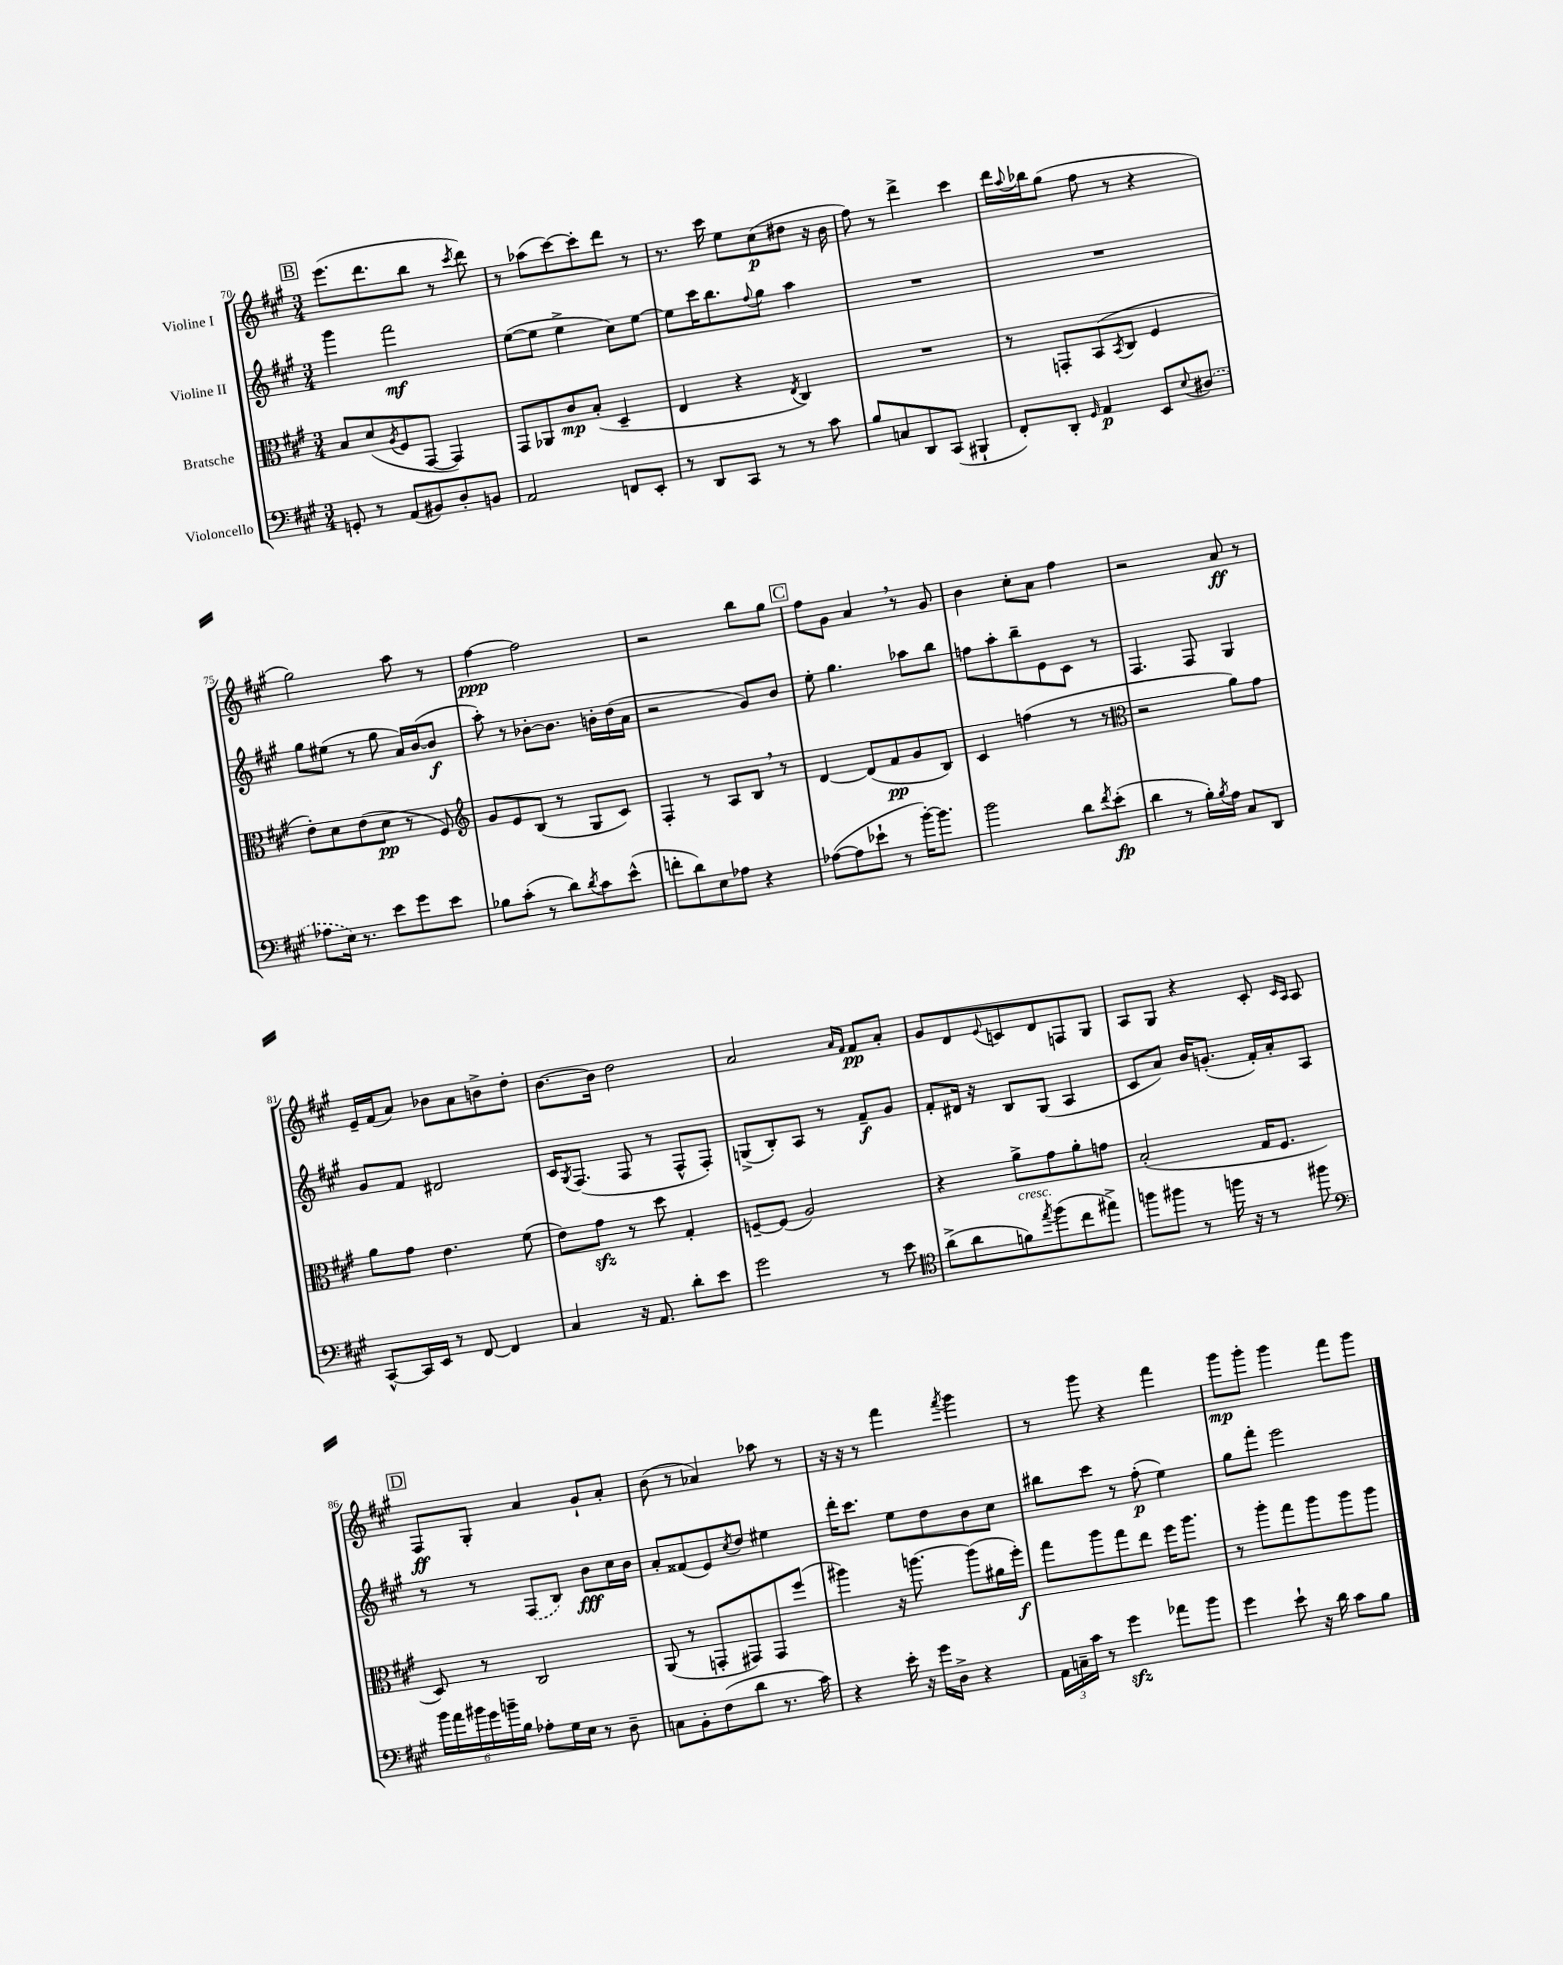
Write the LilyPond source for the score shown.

<<
\new StaffGroup <<
\new Staff = "s0" \with { instrumentName = "Violine I" } {
    \clef treble \key a \major \numericTimeSignature \time 3/4
    \mark \markup { \box "B" } e'''8.( d'''8. b''8 r8 \acciaccatura { cis'''8 } d'''8) |
    r8 aes''8( cis'''8~) cis'''8-. d'''8 r8 |
    r8. cis'''16 e''8 cis''8\p( dis''8 r16 b'16 |
    fis''8) r8 d'''4-> cis'''4 |
    d'''16 \appoggiatura { a''8 } bes''16 gis''8( fis''8 r8 r4 |
    gis''2) a''8 r8 |
    fis''4~\ppp fis''2 |
    r2 b''8 gis''8 |
    \mark \markup { \box "C" } fis''8 gis'8 a'4 \breathe r8 gis'8 |
    b'4 cis''8-. a'8 fis''4 |
    r2 a'8\ff r8 |
    e'16-- fis'16( a'8) bes'8 a'8 b'8-> d''8-. |
    b'8.~ b'16 d''2 |
    a'2 \grace { a'16 fis'16 } fis'8\pp a'8-. |
    gis'8 d'8 \appoggiatura { e'8 } c'8 d'8 f8 gis8 |
    a8 gis8 r4 cis'8-. \grace { cis'16 a16 } a8 |
    \mark \markup { \box "D" } fis8\ff gis8-. a'4 gis'8-! a'8-. |
    b'8( r8 aes'4) aes''8 r8 |
    r16 r16 r8 fis'''4 \acciaccatura { fis'''8 } gis'''4 |
    r8 gis'''8 r4 fis'''4 |
    gis'''8\mp gis'''8-. gis'''4 fis'''8 gis'''8 \bar "|." |
}
\new Staff = "s1" \with { instrumentName = "Violine II" } {
    \clef treble \key a \major \numericTimeSignature \time 3/4
    \mark \markup { \box "B" } gis'''4 fis'''2\mf |
    e''8~( e''8 e''4-> cis''8) e''8~ |
    e''8 cis'''16 b''8. \appoggiatura { fis''8 } gis''8 a''4 |
    R2. |
    R2. |
    gis''8 eis''8( r8 gis''8 a'16) b'16~( b'8\f |
    a''8-.) r8 bes'8~-. bes'8. b'16-. d''16( a'16 |
    r2 gis'8) b'8 |
    \mark \markup { \box "C" } e''8-. gis''4. aes''8 b''8 |
    f''8 a''8-. b''8-- e'8 cis'8 r8 |
    fis4. fis8 gis4 |
    gis'8 fis'8 dis'2 |
    cis'16 \acciaccatura { gis8 } fis8.( fis8 r8 fis8-^ fis8-.) |
    g8->( b8-.) a8 r8 fis'8--\f gis'8 |
    fis'8-. dis'16 r16 b8 gis8( a4 |
    cis'8 a'8) b'16 g'8.-.( fis'16-.) a'16-. a8 |
    \mark \markup { \box "D" } r8 r8 \once \slurDashed fis8( b8) b'8\fff cis''16 b'16 |
    a'8-. fisis'8( e'8) \acciaccatura { cis''8 } d''8 eis''4 |
    d'''16-. cis'''8. e''8 d''8 b'8 cis''8 |
    bis''8 cis'''8 r8 fis''8-.\p( e''4) |
    gis''8 fis'''8-. e'''2 \bar "|." |
}
\new Staff = "s2" \with { instrumentName = "Bratsche" } {
    \clef alto \key a \major \numericTimeSignature \time 3/4
    \mark \markup { \box "B" } b8 d'8( \acciaccatura { a8 } fis8 gis,8~ gis,4) |
    gis,8 aes,8 cis'8\mp b8-.( d4-- |
    e4 r4 \acciaccatura { e8 } cis4) |
    R2. |
    r8 g,8-. b,8( \acciaccatura { b,8 } cis8 fis4 |
    e'8-.) d'8 e'8( d'8\pp r8 fis8) |
    \clef treble gis'8 e'8 b8( r8 gis8 cis'8) |
    fis4-. r8 a8 b8 \breathe r8 |
    \mark \markup { \box "C" } d'4~ d'8( fis'8\pp gis'8 b8) |
    cis'4 f''4( r8 r8 |
    \clef alto r2 a'8) gis'8 |
    a'8 gis'8 e'4. fis'8( |
    e'8) gis'8\sfz r8 d''8 gis4-. |
    f8~-- f8( a2) |
    r4 a'8-> gis'8 a'8-. g'8 |
    b2-.( gis16 fis8. |
    \mark \markup { \box "D" } d8) r8 cis2 |
    a,8( r8 g,8-. gis,8) gis,8 fis''8( |
    ais''4) r16 a''8.~ a''8( ais'16 fis''16-.\f) |
    gis''8 a''8 gis''8 e''8 fis''16 a''8. |
    r8 a''8-. gis''8 a''8 a''8 a''8 \bar "|." |
}
\new Staff = "s3" \with { instrumentName = "Violoncello" } {
    \clef bass \key a \major \numericTimeSignature \time 3/4
    \mark \markup { \box "B" } g,8-. r8 a,8( bis,8) d8-. b,8 |
    a,2 f,8 e,8-. |
    r8 d,8 cis,8 r8 r8 cis'8 |
    b8 c8 d,8 cis,8( bis,,4-! |
    fis,8-.) d,8-. \grace { gis,16 } a,4\p e,8 \appoggiatura { e8 } \once \slurDashed dis8( |
    aes8 e16) r8. e'8 gis'8 e'8 |
    bes8 cis'8-.( r8 d'8) \acciaccatura { d'8 } cis'8 e'8-^( |
    f'8-. d'8) e8 aes8 r4 |
    \mark \markup { \box "C" } aes8~( aes8 ees'8-! r8 b'16~-.) b'8. |
    b'2 d'8 \acciaccatura { fis'8 } e'8-.\fp( |
    d'4 r8 b16-.) \acciaccatura { b8 } a16 cis8 d,8 |
    cis,8~-^ cis,16 e,16 r8 fis,8~ fis,4 |
    cis4 r16 a,8. d'8-. e'8 |
    gis'2 r8 e'8 |
    \clef tenor a'8->( a'8 f'8^\markup { \italic "cresc." }) \acciaccatura { e''8 } fis''8( cis''8 eis''8->) |
    f''8 fis''8 r8 f''16 r16 r8 fis''8 |
    \mark \markup { \box "D" } \clef bass \tuplet 6/4 { b'16 a'16 bis'16 gis'16 b'16-- b16 } aes8-. gis16 e16 r8 d8-- |
    c8 b,8-. fis8( d'8 r8. cis'16) |
    r4 e'16-. r16 gis'16 d16-> r4 |
    \tuplet 3/2 { a,16 c16-- cis'16 } r8 gis'4\sfz aes'8 b'8 |
    gis'4 e'8-! r16 d'16 cis'8 b8 \bar "|." |
}
>>
>>
\layout { \context { \Score currentBarNumber = #70 } }
